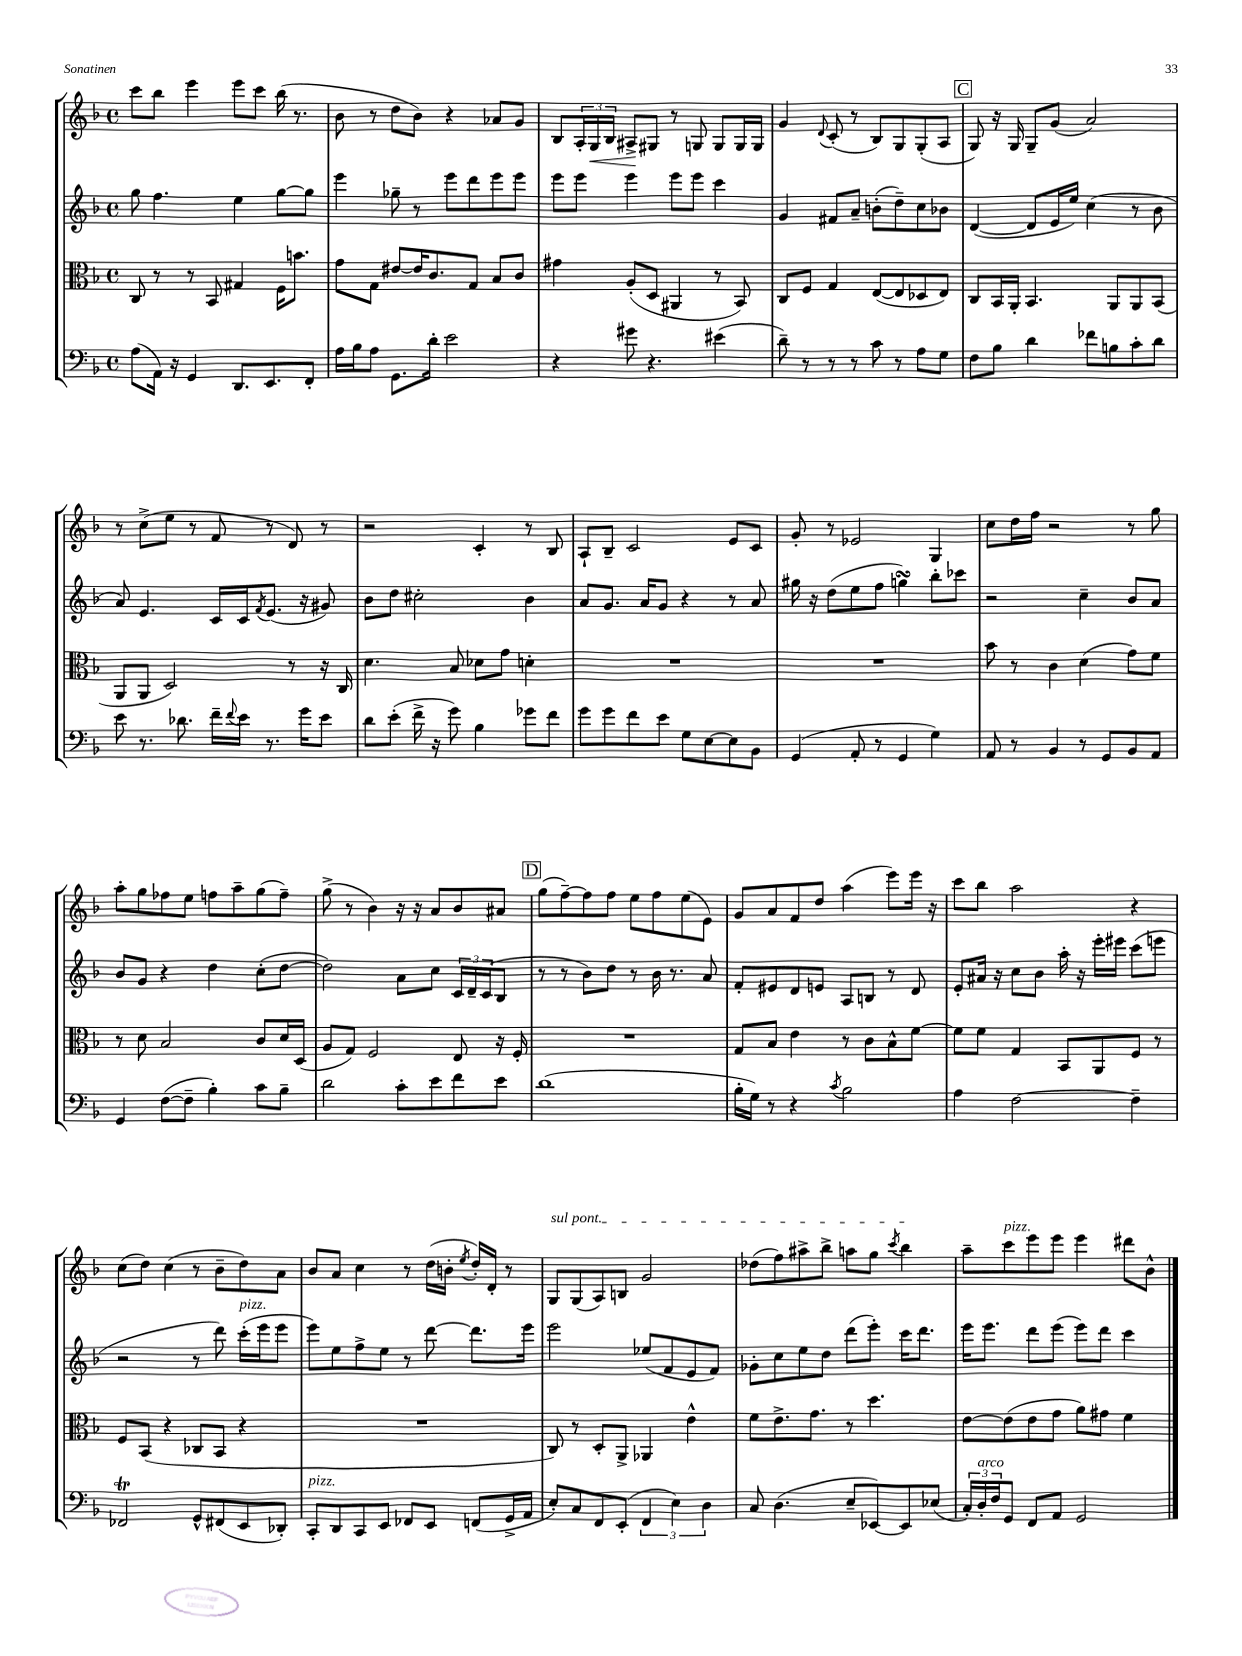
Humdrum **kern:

**kern	**kern	**kern	**kern
*staff4	*staff3	*staff2	*staff1
*clefF4	*clefC3	*clefG2	*clefG2
*k[b-]	*k[b-]	*k[b-]	*k[b-]
*M4/4	*M4/4	*M4/4	*M4/4
*met(c)	*met(c)	*met(c)	*met(c)
(8A	8C	8gg	8ccc
16AA)	8r	4.ff	8bb-
16r	.	.	.
4GG	8r	.	4eee
.	8BB-	.	.
8.DD	4G#	4ee	8eee
.	.	.	8ccc
8.EE	.	.	.
.	16F	[8gg	(16bb-
.	8.b	.	8.r
8FF'	.	8gg]	.
=	=	=	=
16A	8g	4eee	8b-
16B-	.	.	.
8A	8G	.	8r
8.GG	[8e#	8gg-~	8dd
.	16e#]	8r	8b-)
16d'	8.c	.	.
2e	.	8eee	4r
.	8G	8ddd	.
.	8B-	8eee	8a-
.	8c	8eee	8g
=	=	=	=
4r	4g#	8eee	8B-
.	.	8eee	24A'
.	.	.	24G
.	.	.	24B-
8g#	(8A'	4eee	8A#^
4.r	8D	.	8G#
.	4AA#	8eee	8r
.	.	8eee	8G
(4e#	8r	4ccc	8G
.	8BB-)	.	16G
.	.	.	16G
=	=	=	=
8d~)	8C	4g	4g
8r	8F	.	.
.	.	.	8qqd
8r	4G	8f#	(8c'
8r	.	8a~	8r
8c	([8E	(8b'	8B-)
8r	8E]	8dd~)	8G
8A	8D-	8cc	(8G'
8G	8E)	8b-	8A
=	=	=	=
8F	8C	([4d	8G)
8B-	16BB-	.	16r
.	16AA'	.	16G
4d	4.BB-	8d]	8G~
.	.	16e	(8g
.	.	16ee)	.
8f-	.	(4cc	2a)
8B	8AA	.	.
8c'	8AA	8r	.
8d	(8BB-	8b-	.
=	=	=	=
8e	8AA	8a)	8r
8.r	8AA	4.e	(8cc^
.	2D)	.	8ee
8.d-	.	.	.
.	.	.	8r
16f~	.	16c	8f
8qqf	.	.	.
16e	.	16c	.
.	.	8qf	.
8.r	.	(8.e	8r
.	8r	.	8d)
16g	.	16r	.
8e	16r	8g#)	8r
.	16C	.	.
=	=	=	=
8d	4.d	8b-	2r
(8e'	.	8dd	.
16f^	.	2cc#'	.
16r	.	.	.
8g)	8B-	.	.
4B-	8d-	.	4c'
.	8g	.	.
8g-	4d'	4b-	8r
8f	.	.	8B-
=	=	=	=
8g	1r	8a	8A`
8g	.	8.g	8B-~
8f	.	.	2c
.	.	16a	.
8e	.	8g	.
8G	.	4r	.
[8E	.	.	.
8E]	.	8r	8e
8BB-	.	8a	8c
=	=	=	=
(4GG	1r	16gg#	8g'
.	.	16r	.
.	.	(8dd	8r
8AA'	.	8ee	2e-
8r	.	8ff	.
4GG	.	4gg)	.
4G)	.	8bb-'	4G
.	.	8ccc-	.
=	=	=	=
8AA	8b-	2r	8cc
8r	8r	.	16dd
.	.	.	16ff
4BB-	4c	.	2r
8r	(4d	4cc~	.
8GG	.	.	.
8BB-	8g)	8b-	8r
8AA	8f	8a	8gg
=	=	=	=
4GG	8r	8b-	8aa'
.	8d	8g	8gg
([8F	2B-	4r	8ff-
8F~]	.	.	8ee
4B-')	.	4dd	8ff
.	.	.	8aa~
8c	8c	(8cc'	(8gg
8B-~	16d	[8dd	8ff~)
.	(16D	.	.
=	=	=	=
2d	8A	2dd])	(8gg^
.	8G)	.	8r
.	2F	.	4b-)
8c'	.	8a	16r
.	.	.	16r
8e	.	8cc	8a
8f	8E	24c	8b-
.	.	24d~	.
.	.	(24c	.
8e	16r	8B-	8a#
.	16F'	.	.
=	=	=	=
(1d	1r	8r	(8gg
.	.	8r	[8ff~)
.	.	8b-)	8ff]
.	.	8dd	8ff
.	.	8r	8ee
.	.	16b-	8ff
.	.	8.r	.
.	.	.	(8ee
.	.	8a	8e)
=	=	=	=
16B-'	8G	8f'	8g
16G)	.	.	.
8r	8B-	8e#	8a
4r	4e	8d	8f
.	.	8e	8dd
8qc	.	.	.
2B-	8r	8A	(4aa
.	8c	8B	.
.	8B-^^	8r	8eee)
.	[8f	8d	16eee
.	.	.	16r
=	=	=	=
4A	8f]	8e'	8ccc
.	8f	16a#	8bb-
.	.	16r	.
[2F	4G	8cc	2aa
.	.	8b-	.
.	8BB-	16aa'	.
.	.	16r	.
.	8AA	16eee'	.
.	.	16eee#	.
4F~]	8F	(8ccc	4r
.	8r	8eee	.
=	=	=	=
2FF-	8F	2r	(8cc
.	(8BB-	.	8dd)
.	4r	.	(4cc
8GG^^	8C-	8r	8r
(8FF#	8BB-	8ddd)	8b-~
8EE	4r	(16ccc'	8dd)
.	.	16eee	.
8DD-')	.	8eee	8a
=	=	=	=
8CC'	1r	8eee)	8b-
8DD	.	8ee	8a
8CC	.	8ff^	4cc
8EE	.	8ee	.
8FF-	.	8r	8r
8EE	.	[8ddd	(16dd
.	.	.	16b'
.	.	.	8qee
(8FF	.	8.ddd]	16dd')
.	.	.	16d'
16GG^	.	.	8r
16AA	.	16eee	.
=	=	=	=
8E')	8C)	2eee	8G
8C	8r	.	(8G
8FF	8D'	.	8A)
(8EE'	8AA^	.	8B
6FF	4AA-	(8ee-	2g
.	.	8f	.
6E)	.	.	.
.	4e^^	8e	.
6D	.	.	.
.	.	8f)	.
=	=	=	=
8C	8f	8g-'	(8dd-
(4.D	8.e^	8cc	8ff)
.	.	8ee	8aa#^
.	8.g	.	.
.	.	8dd	8bb-^
8E~	8r	(8ddd	8aa
[8EE-)	4.dd	8eee')	8gg
.	.	.	8qccc
8EE-]	.	16ccc	4bb-
.	.	8.ddd	.
(8E-	.	.	.
=	=	=	=
24C')	[8e	16eee	8aa~
24D'	.	.	.
.	.	8.eee	.
24F	.	.	.
8GG	(8e]	.	8ccc
8FF	8e	8ddd	8eee
8AA	8g	(8eee	8eee
2GG	8a)	8eee)	4eee
.	8g#	8ddd	.
.	4f	4ccc	8ddd#
.	.	.	8b-^^
==	==	==	==
*-	*-	*-	*-
